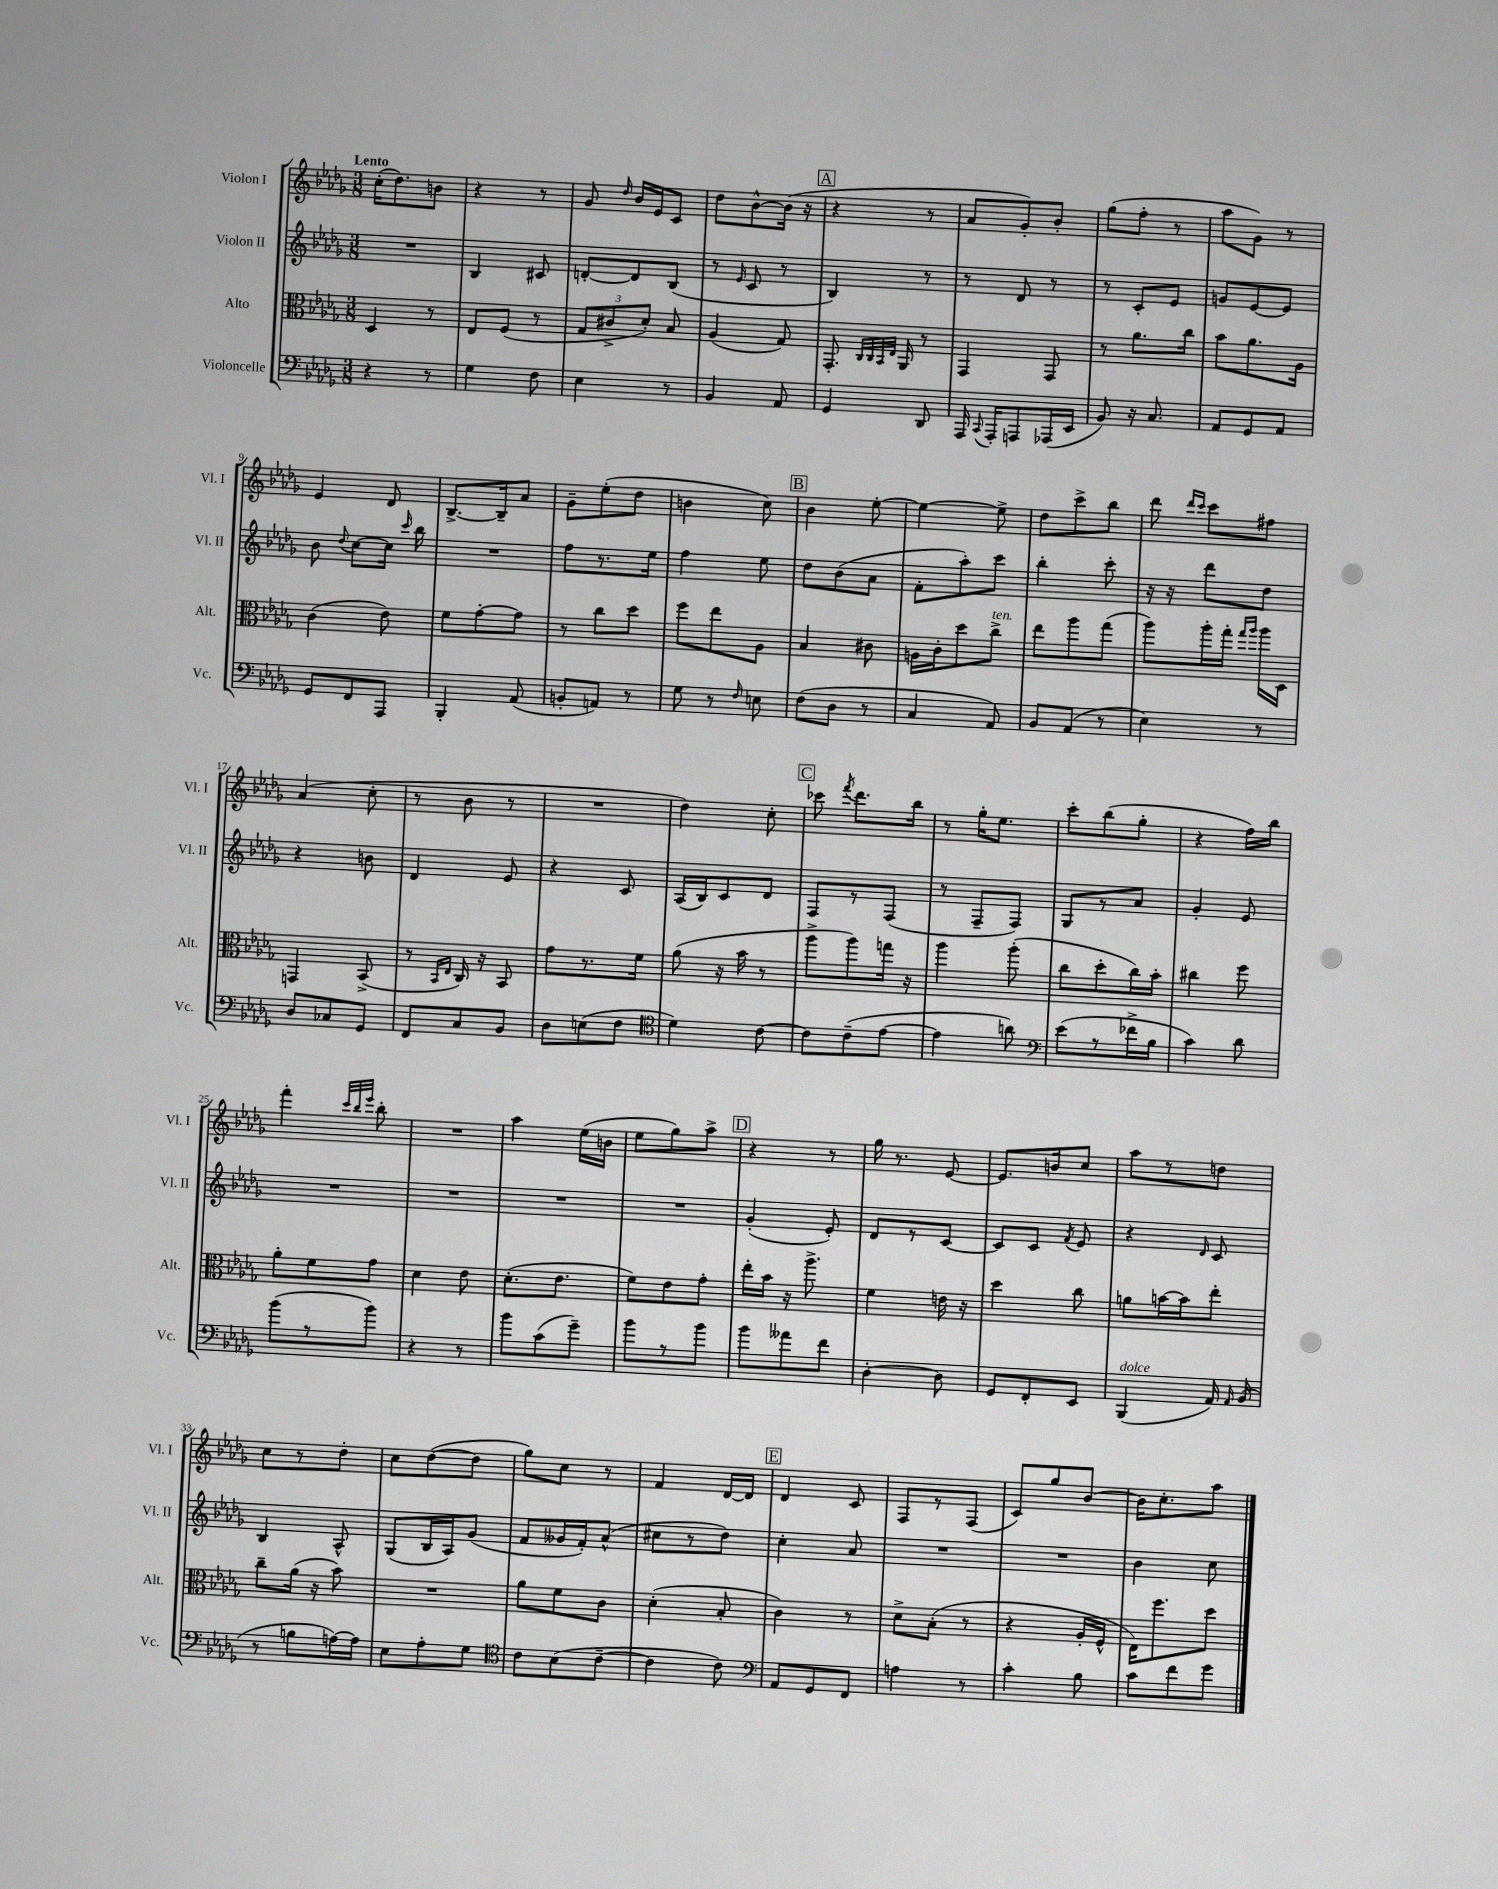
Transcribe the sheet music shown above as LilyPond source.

<<
\new StaffGroup <<
\new Staff = "s0" \with { instrumentName = "Violon I" shortInstrumentName = "Vl. I" } {
    \clef treble \key des \major \numericTimeSignature \time 3/8 \tempo "Lento"
    \autoBeamOff c''16[-.( des''8.) b'8] |
    r4 r8 |
    ges'8 \grace { des''16 } bes'16[ ees'16 c'8] |
    des''8[ bes'8~-^ bes'16]( r16 |
    \mark \markup { \box "A" } r4 r8 |
    aes'8[ ges'8-.) bes'8]-. |
    ges''8[( f''8]-. r8 |
    aes''8[ ges'8]) r8 |
    ees'4 des'8 |
    bes8.[~-> bes16-- aes'8] |
    ges'8[-- ees''8-.( des''8] |
    b'4 c''8) |
    \mark \markup { \box "B" } bes'4 ees''8~-. |
    ees''4~ ees''8-> |
    des''8[ c'''8-> bes''8] |
    des'''8 \grace { des'''16[ c'''16] } c'''8[ fis''8] |
    aes'4( c''8-. |
    r8 bes'8 r8 |
    R4. |
    des''4) c''8-. |
    \mark \markup { \box "C" } ces'''8 \acciaccatura { f'''8 } des'''8.[ bes''16] |
    r8 ges''16[-. ees''8.] |
    c'''8[-. bes''8( ges''8]-. |
    r4 f''16[) bes''16] |
    f'''4-. \grace { c'''32[ bes''32 ees'''32] } bes''8-. |
    R4. |
    aes''4 ees''16[( b'16] |
    ees''8[ ges''8) aes''8]-> |
    \mark \markup { \box "D" } r4 r8 |
    ges''16 r8. ees'8~ |
    ees'8.[ b'16 c''8] |
    aes''8[ r8 d''8] |
    c''8[ r8 des''8]-. |
    c''8[ des''8~( des''8] |
    ges''8[) c''8] r8 |
    f'4 des'16[~ des'16] |
    \mark \markup { \box "E" } des'4 c'8 |
    f8[ r8 f8]( |
    c'8[) ges''8 bes'8]~ |
    bes'16[ c''8.-. aes''8] \bar "|." |
}
\new Staff = "s1" \with { instrumentName = "Violon II" shortInstrumentName = "Vl. II" } {
    \clef treble \key des \major \numericTimeSignature \time 3/8
    \autoBeamOff R4. |
    bes4 cis'8 |
    d'8[~-. d'8 bes8]( |
    r8 \grace { ees'16 } c'8 r8 |
    \mark \markup { \box "A" } bes4) r8 |
    r8 des'8 r8 |
    r8 c'8[-. ees'8] |
    g'8[ ees'8~ ees'8] |
    bes'8 \appoggiatura { des''8 } c''8[~ c''16] \grace { c'''16 } bes''16 |
    R4. |
    f''8[ r8. ees''16] |
    f''4 ees''8 |
    \mark \markup { \box "B" } des''8[ bes'8( aes'8] |
    f'8[-. aes''8-.) c'''8] |
    bes''4-. c'''8-. |
    r16 r16 des'''8[ des''8] |
    r4 b'8 |
    des'4 ees'8 |
    r4 c'8 |
    aes16[( bes16) c'8 des'8] |
    \mark \markup { \box "C" } f8[ r8 f8]( |
    r8 f8[-- f8]) |
    ges8[ r8 aes'8] |
    ges'4-. ees'8 |
    R4. |
    R4. |
    R4. |
    R4. |
    \mark \markup { \box "D" } ges'4-.( ees'8-.) |
    des'8[ r8 c'8]~ |
    c'8[ c'8] \acciaccatura { f'8 } ees'8 |
    r4 \grace { des'16 } c'8 |
    bes4 aes8-^ |
    ges8[( bes16 aes16) ges'8]( |
    f'8[ geses'16 f'16-.) aes'8]-^( |
    cis''8[ r8 des''8]) |
    \mark \markup { \box "E" } c''4-. aes'8 |
    R4. |
    R4. |
    bes'4 c''8 \bar "|." |
}
\new Staff = "s2" \with { instrumentName = "Alto" shortInstrumentName = "Alt." } {
    \clef alto \key des \major \numericTimeSignature \time 3/8
    \autoBeamOff des4 r8 |
    ees8[ f8]( r8 |
    \tuplet 3/2 { ges8[ cis'8-> des'8]-.) } bes8 |
    aes4( ges8) |
    \mark \markup { \box "A" } ges,8.-. \grace { c32[ c32 bes,32 ees32] } aes,16 r8 |
    ges,4 ges,8 |
    r8 aes'8.[ c''16] |
    bes'8[ aes'8. aes16] |
    c'4( ees'8) |
    f'8[ ges'8~-. ges'8] |
    r8 c''8[ des''8] |
    f''8[ ees''8 aes8] |
    \mark \markup { \box "B" } bes4 cis'8 |
    a16[ c'16-. des''8 c''8]->^\markup { \italic "ten." } |
    ees''8[ aes''8 ges''8]( |
    aes''8[) aes''16-. ges''16]-. \grace { ges''16[ aes''16] } aes''16[ des16] |
    g,4 bes,8->( |
    r8 \grace { bes,16[ ees16] } c16) r16 bes,8 |
    ges'8[ r8. f'16] |
    aes'8( r16 bes'16 r8 |
    \mark \markup { \box "C" } aes''8[-> aes''8) g''16] r16 |
    aes''4 aes''8-.( |
    c''8[ des''8-. c''16) bes'16]-. |
    cis''4 f''8 |
    aes'8[-. f'8 ges'8] |
    des'4 ees'8 |
    des'8.[-.( ees'8.] |
    f'8[) ees'8 ges'8]-. |
    \mark \markup { \box "D" } ees''16[-. bes'16] r16 aes''8.-> |
    f'4 e'16 r16 |
    des''4 c''8 |
    a'8[ b'16~ b'16 ees''8]-. |
    c''8[-- aes'16]( r16 bes'8) |
    R4. |
    aes'8[ f'8 c'8] |
    des'4-.( bes8-. |
    \mark \markup { \box "E" } c'4) r8 |
    des'8[-> bes8]-.( r8 |
    r4 aes16[-. f16]-^ |
    ees16[) f''8. des''8] \bar "|." |
}
\new Staff = "s3" \with { instrumentName = "Violoncelle" shortInstrumentName = "Vc." } {
    \clef bass \key des \major \numericTimeSignature \time 3/8
    \autoBeamOff r4 r8 |
    ges4 f8 |
    ees4 r8 |
    bes,4 aes,8 |
    \mark \markup { \box "A" } ges,4 des,8 |
    aes,,16 \appoggiatura { c,8 } aes,,16[-. a,,8 aes,,16( ees,16] |
    bes,8) r16 c8. |
    aes,8[ ges,8 aes,8] |
    ges,8[ f,8 aes,,8] |
    bes,,4-. aes,8( |
    b,8[-. a,8]) r8 |
    ges8 r8 \grace { f16 } e8 |
    \mark \markup { \box "B" } f8[( des8] r8 |
    c4 aes,8) |
    bes,8[ aes,8]( r8 |
    ees4) r8 |
    des8[ ces8 ges,8] |
    f,8[ c8 bes,8] |
    des8[ e8( f8] |
    \clef tenor des'4) c'8~ |
    \mark \markup { \box "C" } c'8[ c'8--( ees'8]~ |
    ees'4 a'8) |
    \clef bass ees'8[( r8 fes'16-> bes16] |
    c'4) des'8 |
    bes'8[( r8 bes'8]) |
    r4 r8 |
    bes'8[ c'8( ges'8]--) |
    bes'8[ r8 bes'8] |
    \mark \markup { \box "D" } bes'8[ aeses'8 f'8] |
    des4~-. des8 |
    ges,8[ f,8-. ees,8] |
    bes,,4^\markup { \italic "dolce" }( aes,16) \grace { aes,16 } bes,16( |
    r8 b8[ a16~) a16] |
    ees8[ aes8-. ges8] |
    \clef tenor c'8[ bes8( c'8]~-- |
    c'4 c'8) |
    \mark \markup { \box "E" } \clef bass aes,8[ ges,8 f,8] |
    a4 r8 |
    c'4-. bes8 |
    c'8[ f'8 ges'8] \bar "|." |
}
>>
>>
